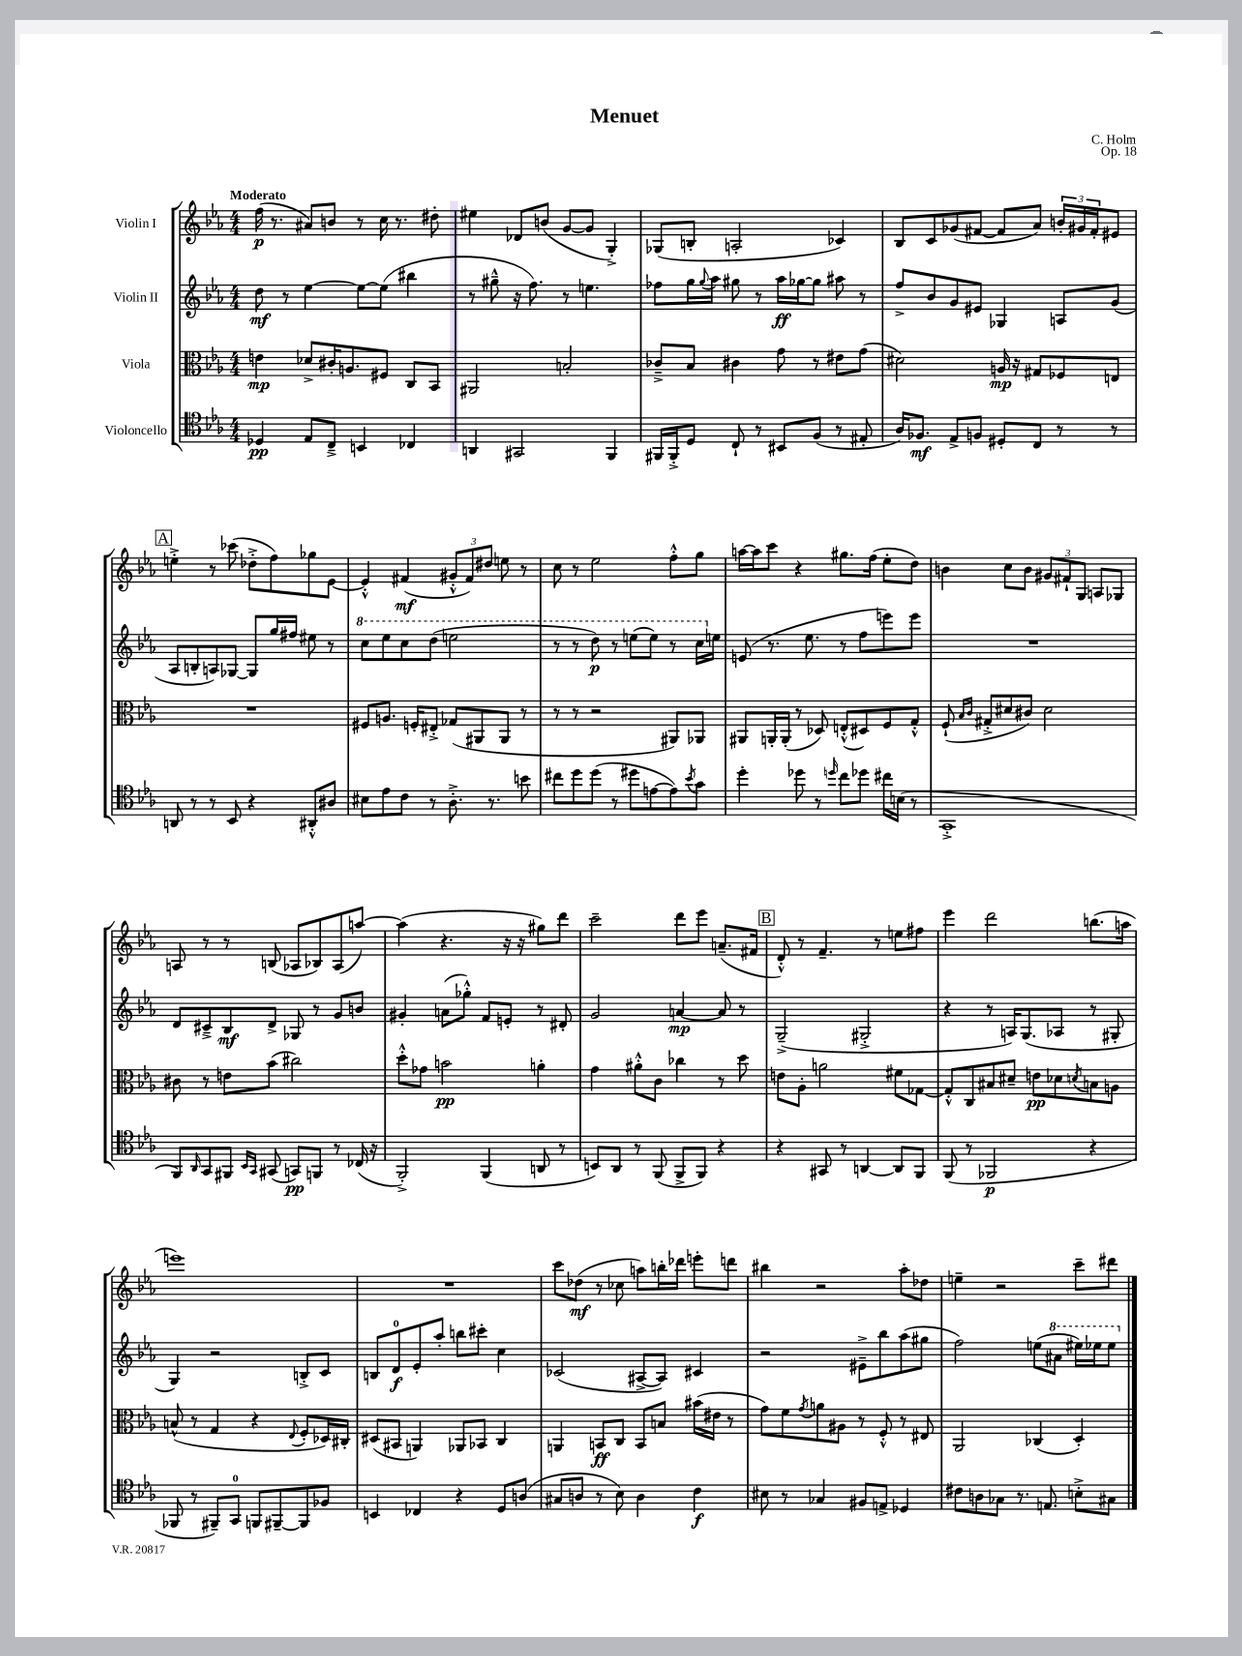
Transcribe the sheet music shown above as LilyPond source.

\header { title = "Menuet" composer = "C. Holm" opus = "Op. 18" }
<<
\new StaffGroup <<
\new Staff = "s0" \with { instrumentName = "Violin I" } {
    \clef treble \key ees \major \numericTimeSignature \time 4/4 \tempo "Moderato"
    f''16\p( r8. ais'8) b'8 r8 c''16 r8. dis''8-. |
    eis''4 des'8 b'8( g'8~ g'8 g4-.->) |
    ges8( b8-. a2-. ces'4) |
    bes8 c'8 ges'8( fis'8~ fis'8 aes'8) \tuplet 3/2 { b'16-. gis'16 fis'16-. } eis'8 |
    \mark \markup { \box "A" } e''4-.-> r8 ces'''8( des''8-.-> f''8) ges''8 ees'8~ |
    ees'4-.-^ fis'4\mf( \tuplet 3/2 { gis'8-.-^ fis'8) dis''8 } e''8 r8 |
    c''8 r8 ees''2 f''8-.-^ g''8 |
    a''16~ a''16 c'''8 r4 gis''8. f''16( ees''8-. d''8) |
    b'4 c''8 b'8 \tuplet 3/2 { gis'8 fis'8-! g8 } a8 ges8 |
    a8 r8 r8 b8( aes8 bes8) aes8( a''8~) |
    a''4( r4. r16 r16 gis''8) d'''8 |
    c'''2-- d'''8 ees'''8 a'8.--( fis'16 |
    \mark \markup { \box "B" } d'8-.-^) r8 f'4.-- r8 e''8 fis''8 |
    ees'''4 d'''2 b''8.( a''16 |
    e'''1) |
    R1 |
    c'''8 des''8\mf( r8 ces''8 a''8) b''16-. des'''16 e'''8-. d'''8 |
    bis''4 r2 aes''8-. des''8 |
    e''4-- r2 c'''8-- dis'''8 \bar "|." |
}
\new Staff = "s1" \with { instrumentName = "Violin II" } {
    \clef treble \key ees \major \numericTimeSignature \time 4/4
    d''8\mf r8 ees''4~ ees''8~ ees''8( bis''4 |
    r8 gis''8---^ r16 f''8.) r8 e''4. |
    fes''8 g''16 \appoggiatura { g''8 } aes''16 gis''8 r8 aes''16\ff ges''16~ ges''8 ais''8 r8 |
    f''8-> bes'8 g'8 eis'8 ges4 a8 g'8( |
    \mark \markup { \box "A" } aes8 b8-. a8) ges8~ ges8 g''16 fis''16 eis''8 r8 |
    \ottava #1 c'''8 ees'''8 c'''8 d'''8( e'''2 |
    r8 r8 d'''8\p) r8 e'''8( e'''8) r8 c'''16 \ottava #0 e''16 |
    e'8( r8. ees''8. r8 f''8 e'''8) e'''8 |
    R1 |
    d'8 cis'8---> bes8\mf d'8-> ges8 r8 g'8 b'8 |
    gis'4-. a'8( ges''8-.-^) f'8 e'8-. r8 dis'8-. |
    g'2 a'4~\mp a'8 r8 |
    \mark \markup { \box "B" } g2--->( gis2-.-> |
    r4 r8 a16) g8.( aes8 r8 gis8-. |
    g4) r2 b8-.-> c'8 |
    b8 d'8-0\f ees'8-. aes''8-. b''8 cis'''8-. c''4 |
    ces'2( ais8~-> ais8) cis'4 |
    r2 eis'8---> bes''8 aes''8( gis''8 |
    f''2) e''8( \ottava #1 ais''8 eis'''16) ees'''16 ees'''8 \ottava #0 \bar "|." |
}
\new Staff = "s2" \with { instrumentName = "Viola" } {
    \clef alto \key ees \major \numericTimeSignature \time 4/4
    e'4\mp des'8-> cis'16-. a8. fis8 c8 bes,8 |
    ais,2 b2-. |
    ces'8---> bes8 cis'4 g'8 r8 eis'8 g'8( |
    dis'2) a16\mp r16 gis8 fes8 e8 |
    \mark \markup { \box "A" } R1 |
    fis8 a8. f16-. eis8-.-> ges8( ais,8 ais,8 r8 |
    r8 r8 r2 ais,8) aes,8 |
    ais,8 a,16-. a,16-.( r8 des8) e8-.-^( dis8) f8 g8-.-^ |
    f8-!( \grace { bes16 c'16 } gis8-.-> dis'8 cis'8) dis'2 |
    cis'8 r8 e'8 bes'8( cis''2) |
    d''8-.-^ ges'8 b'2\pp a'4-. |
    g'4 ais'8-.-^ c'8 ces''4 r8 d''8 |
    \mark \markup { \box "B" } e'8 aes8-. a'2 fis'8 ges8~ |
    ges8-.-^ c8 bis8 dis'8-- e'8\pp des'8 \acciaccatura { d'8 } b8 a8 |
    b8-^( r8 g4 r4 \appoggiatura { ees8 } f8-. des16) cis16-. |
    dis8( bis,8 a,4) aes,8 bes,8 c4 |
    a,4 b,8\ff c8 b,8 b8 bis'16( eis'16 r8 |
    g'8) f'8 \acciaccatura { g'8 } a'8 ais8 r8 f8-.-^ r8 eis8 |
    aes,2 ces4( d4-.) \bar "|." |
}
\new Staff = "s3" \with { instrumentName = "Violoncello" } {
    \clef tenor \key ees \major \numericTimeSignature \time 4/4
    des4\pp ees8 c8---> b,4 ces4 |
    a,4 gis,2 f,4 |
    fis,16 fis,16-.-> d8 c8-! r8 bis,8 f8( r8 eis8-. |
    aes16) fes8.\mf ees8-> f8 dis8-. c8 r8 r8 |
    \mark \markup { \box "A" } a,8 r8 r8 bes,8 r4 ais,8-.-^ ais8 |
    bis8 ees'8 c'8 r8 aes8.-.-> r8. b'8 |
    cis''8 d''8 d''8( r8 dis''8 e'8~ e'8) \acciaccatura { bes'8 } g'8 |
    d''4-. des''8 r8 \grace { d''16 } c''8 des''8 cis''16 b16( r8 |
    g,1-.-> |
    f,8) \grace { aes,16 } g,8 fis,8 \grace { bes,16 g,16 } gis,8( g,8\pp) f,8 r8 ces16( r16 |
    f,2-.->) f,4( a,8 r8 |
    b,8) aes,8 r8 f,8( f,8-> f,8) r4 |
    \mark \markup { \box "B" } r4 gis,8 r8 a,4~ a,8 f,8 |
    f,8( r8 fes,2\p r4 |
    fes,8 r8 fis,8--) g,8-0 f,8 fis,8~-- fis,8 fes8 |
    b,4 ces4 r4 d8 a8( |
    gis8 a8 r8 bes8) a4 c'4\f |
    bis8 r8 ges4 fis8 e8-> des4 |
    cis'8 a8 ges8 r8. e8. b8-.-> gis8 \bar "|." |
}
>>
>>
